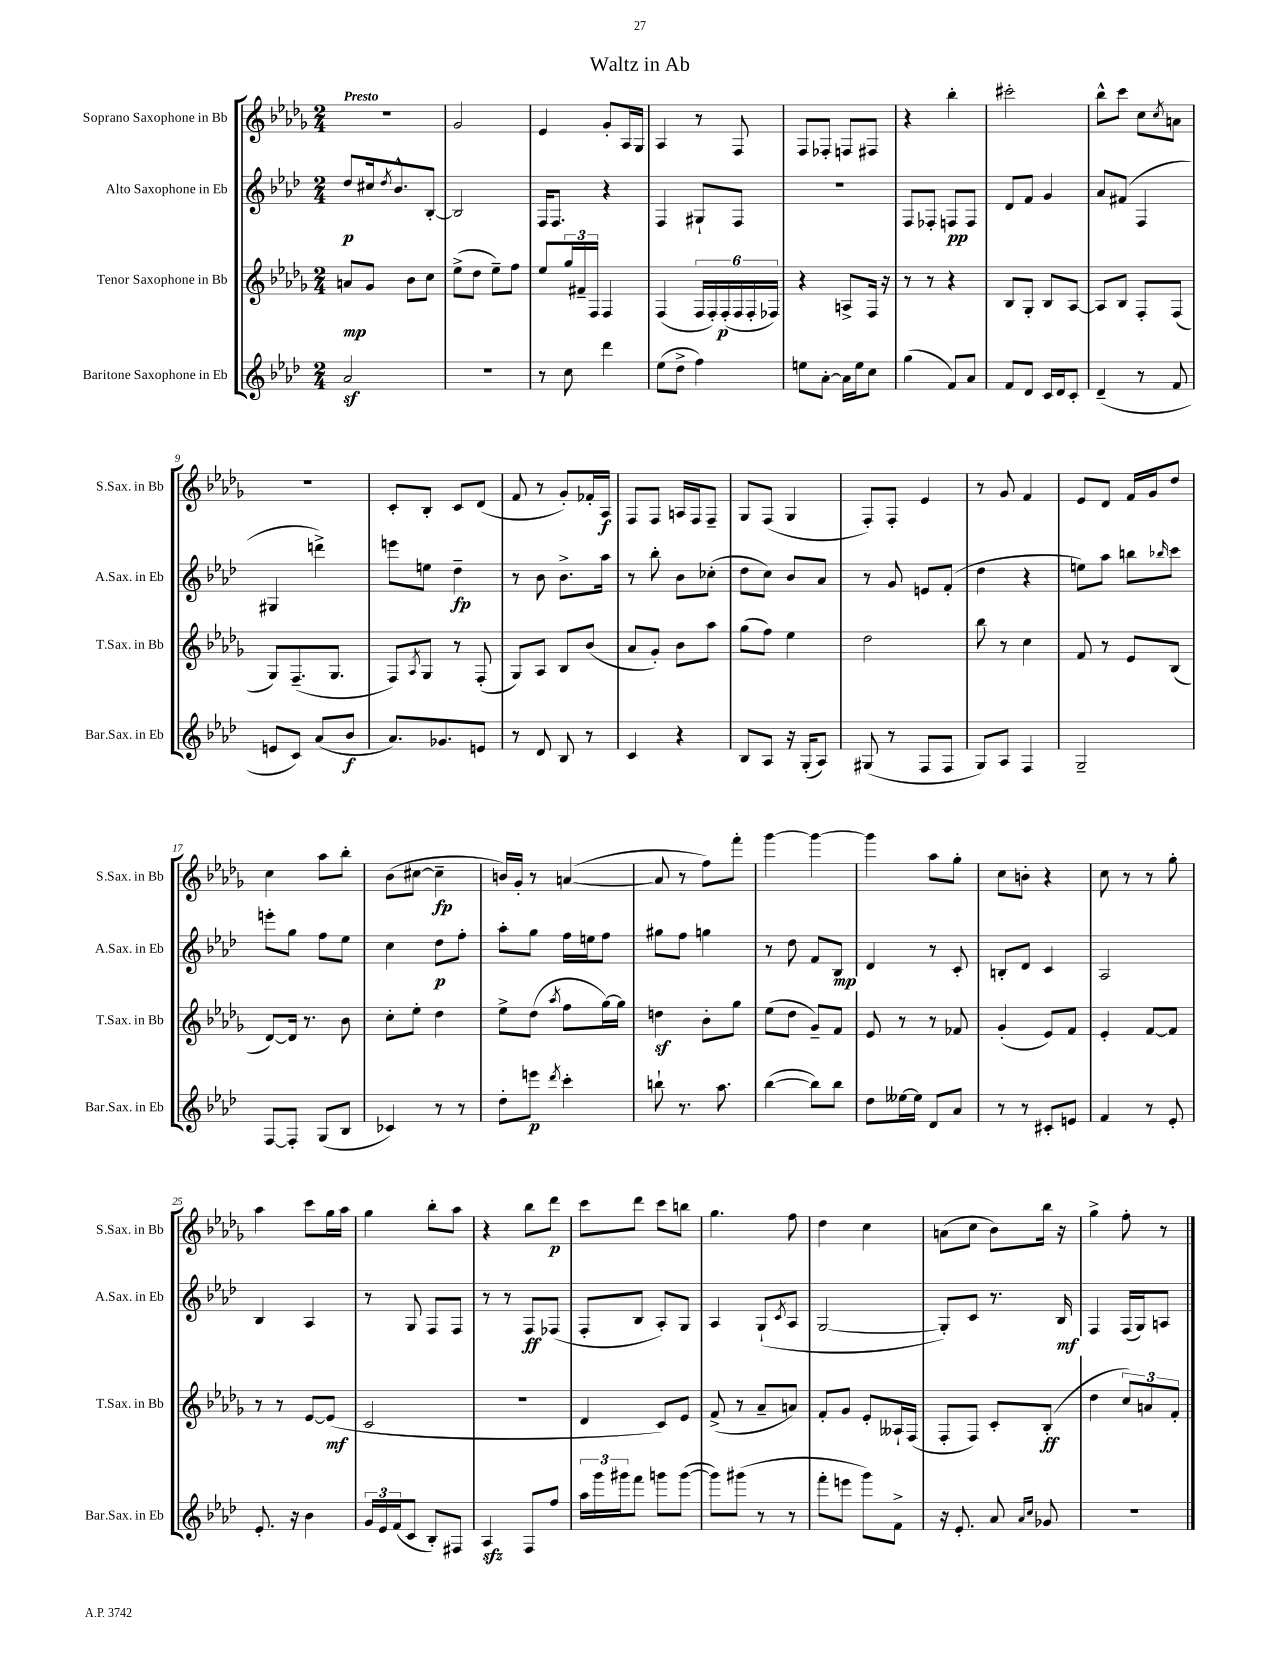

**kern	**dynam	**kern	**dynam	**kern	**dynam	**kern	**dynam
*part4	*part4	*part3	*part3	*part2	*part2	*part1	*part1
*staff4	*staff4	*staff3	*staff3	*staff2	*staff2	*staff1	*staff1
*I"Baritone Saxophone in Eb	*	*I"Tenor Saxophone in Bb	*	*I"Alto Saxophone in Eb	*	*I"Soprano Saxophone in Bb	*
*I'Bar.Sax. in Eb	*	*I'T.Sax. in Bb	*	*I'A.Sax. in Eb	*	*I'S.Sax. in Bb	*
*clefG2	*	*clefG2	*	*clefG2	*	*clefG2	*
*k[b-e-a-d-]	*	*k[b-e-a-d-g-]	*	*k[b-e-a-d-]	*	*k[b-e-a-d-g-]	*
*M2/4	*	*M2/4	*	*M2/4	*	*M2/4	*
=1	=1	=1	=1	=1	=1	=1	=1
!	!	!	!	!	!	!LO:TX:a:B:t=Presto	!
2a-z/	.	8an/L	mp	8dd-/L	p	2r	.
.	.	8g-/J	.	16cc#X/k	.	.	.
.	.	.	.	8qdd-/	.	.	.
.	.	.	.	8.b-^^/	.	.	.
.	.	8b-\L	.	.	.	.	.
.	.	8cc\J	.	[8B-'/J	.	.	.
=2	=2	=2	=2	=2	=2	=2	=2
2r	.	(8ee-^\L	.	2B-/]	.	2g-/	.
.	.	8dd-\J	.	.	.	.	.
.	.	8ee-~\L)	.	.	.	.	.
.	.	8ff\J	.	.	.	.	.
=3	=3	=3	=3	=3	=3	=3	=3
8r	.	8ee-/L	.	16F/KL	.	4e-/	.
.	.	.	.	8.F/J	.	.	.
8cc\	.	24gg-/L	.	.	.	.	.
.	.	24f#X~/	.	.	.	.	.
.	.	24F/JJ	.	.	.	.	.
4ddd-\	.	4F/	.	4r	.	8g-'/L	.
.	.	.	.	.	.	16A-/L	.
.	.	.	.	.	.	16G-/JJ	.
=4	=4	=4	=4	=4	=4	=4	=4
(8ee-\L	.	(4F/	.	4F/	.	4A-/	.
8dd-^\J	.	.	.	.	.	.	.
4ff\)	.	24F/LL	.	8G#X`/L	.	8r	.
.	.	24F'/)	.	.	.	.	.
.	.	(24F'/	p	.	.	.	.
.	.	24F/	.	8F/J	.	8F/	.
.	.	24F'/	.	.	.	.	.
.	.	24F-X/JJ)	.	.	.	.	.
=5	=5	=5	=5	=5	=5	=5	=5
8een\L	.	4r	.	2r	.	8F/L	.
[8a-'\J	.	.	.	.	.	8F-X'/J	.
16a-\LL]	.	8An^/L	.	.	.	8Fn/L	.
16ee\J	.	.	.	.	.	.	.
8cc\J	.	16F/Jk	.	.	.	8F#X/J	.
.	.	16r	.	.	.	.	.
=6	=6	=6	=6	=6	=6	=6	=6
(4gg\	.	8r	.	8F/L	.	4r	.
.	.	8r	.	8F-X'/J	.	.	.
8f/L)	.	4r	.	8Fn/L	pp	4bb-'\	.
8a-/J	.	.	.	8F/J	.	.	.
=7	=7	=7	=7	=7	=7	=7	=7
8f/L	.	8B-/L	.	8d-/L	.	2ccc#X'\	.
8d-/J	.	8G-'/J	.	8f/J	.	.	.
16c/LL	.	8B-/L	.	4g/	.	.	.
16d-/J	.	.	.	.	.	.	.
8c'/J	.	[8A-/J	.	.	.	.	.
=8	=8	=8	=8	=8	=8	=8	=8
(4d-~/	.	8A-/L]	.	8a-/L	.	8bb-^^\L	.
.	.	8B-/J	.	(8f#X/J	.	8ccc\J	.
8r	.	8F'/L	.	4F/	.	8cc\L	.
.	.	.	.	.	.	8qcc/	.
8f/	.	(8F/J	.	.	.	8an\J	.
!!LO:LB:g=z
=9	=9	=9	=9	=9	=9	=9	=9
8en/L	.	8G-/L)	.	4G#X/	.	2r	.
8c/J)	.	(8.F~/	.	.	.	.	.
(8a-/L	.	.	.	4dddn^\)	.	.	.
.	.	8.G-/J	.	.	.	.	.
8b-/J	f	.	.	.	.	.	.
=10	=10	=10	=10	=10	=10	=10	=10
8.a-/L)	.	8F/L)	.	8eeen\L	.	8c'/L	.
.	.	8qA-/	.	.	.	.	.
.	.	8G-/J	.	8een\J	.	8B-'/J	.
8.g-X/	.	.	.	.	.	.	.
.	.	8r	.	4dd-~\	fp	8c/L	.
8en/J	.	(8F'/	.	.	.	(8d-/J	.
=11	=11	=11	=11	=11	=11	=11	=11
8r	.	8G-/L)	.	8r	.	8f/	.
8d-/	.	8A-/J	.	8b-\	.	8r	.
8B-/	.	8B-/L	.	8.b-^\L	.	8g-'/L)	.
8r	.	(8b-/J	.	.	.	16f-X'/L	.
.	.	.	.	16aa-\Jk	.	16A-/JJ	f
=12	=12	=12	=12	=12	=12	=12	=12
4c/	.	8a-/L	.	8r	.	8F/L	.
.	.	8g-'/J)	.	8bb-'\	.	8F/J	.
4r	.	8b-\L	.	8b-\L	.	16An/LL	.
.	.	.	.	.	.	16F/J	.
.	.	8aa-\J	.	(8cc-X'\J	.	8F~/J	.
=13	=13	=13	=13	=13	=13	=13	=13
8B-/L	.	(8gg-\L	.	8dd-\L	.	8G-/L	.
8A-/J	.	8ff\J)	.	8cc\J)	.	(8F/J	.
16r	.	4ee-\	.	8b-/L	.	4G-/	.
(16G'/KL	.	.	.	.	.	.	.
8A-/J)	.	.	.	8a-/J	.	.	.
=14	=14	=14	=14	=14	=14	=14	=14
(8G#X/	.	2dd-\	.	8r	.	8F'/L)	.
8r	.	.	.	8g/	.	8F'/J	.
8F/L	.	.	.	8en/L	.	4e-/	.
8F/J	.	.	.	(8f'/J	.	.	.
=15	=15	=15	=15	=15	=15	=15	=15
8G/L)	.	8bb-\	.	4dd-\	.	8r	.
8A-/J	.	8r	.	.	.	8g-/	.
4F/	.	4cc\	.	4r	.	4f/	.
=16	=16	=16	=16	=16	=16	=16	=16
2G~/	.	8f/	.	8een\L)	.	8e-/L	.
.	.	8r	.	8aa-\J	.	8d-/J	.
.	.	8e-/L	.	8bbn\L	.	16f/LL	.
.	.	.	.	.	.	16g-/J	.
.	.	.	.	16qqbb-X/	.	.	.
.	.	(8B-/J	.	8ccc\J	.	8dd-/J	.
!!LO:LB:g=z
=17	=17	=17	=17	=17	=17	=17	=17
[8F/L	.	[8d-/L)	.	8eeen'\L	.	4cc\	.
8F'/J]	.	16d-/Jk]	.	8gg\J	.	.	.
.	.	8.r	.	.	.	.	.
(8G/L	.	.	.	8ff\L	.	8aa-\L	.
8B-/J	.	8b-\	.	8ee-\J	.	8bb-'\J	.
=18	=18	=18	=18	=18	=18	=18	=18
4c-X/)	.	8cc'\L	.	4cc\	.	(8b-\L	.
.	.	8ee-'\J	.	.	.	[8cc#X\J	.
8r	.	4dd-\	.	8dd-\L	p	4cc#~\]	fp
8r	.	.	.	8ff'\J	.	.	.
=19	=19	=19	=19	=19	=19	=19	=19
8dd-'\L	.	8ee-^\L	.	8aa-'\L	.	16bn/LL)	.
.	.	.	.	.	.	16g-'/JJ	.
8eeen\J	p	(8dd-\J	.	8gg\J	.	8r	.
8qddd-/	.	8qaa-/	.	.	.	.	.
4ccc'\	.	8ff\L	.	16ff\LL	.	([4an/	.
.	.	.	.	16een\J	.	.	.
.	.	[16gg-\L)	.	8ff\J	.	.	.
.	.	16gg-\JJ]	.	.	.	.	.
=20	=20	=20	=20	=20	=20	=20	=20
8bbn`\	.	4ddnz\	.	8gg#X\L	.	8a/]	.
8.r	.	.	.	8ff\J	.	8r	.
.	.	8b-'\L	.	4ggn\	.	8ff\L)	.
8.aa-\	.	.	.	.	.	.	.
.	.	8gg-\J	.	.	.	8fff'\J	.
=21	=21	=21	=21	=21	=21	=21	=21
([4bb-\	.	(8ee-\L	.	8r	.	[4ggg-\	.
.	.	8dd-\J	.	8dd-\	.	.	.
8bb-\L])	.	8g-~/L)	.	8f/L	.	4ggg-\_	.
8bb-\J	.	8f/J	.	8B-/J	mp	.	.
=22	=22	=22	=22	=22	=22	=22	=22
8dd-\L	.	8e-/	.	4d-/	.	4ggg-\]	.
[16ee--X\L	.	8r	.	.	.	.	.
16ee--\JJ]	.	.	.	.	.	.	.
8d-/L	.	8r	.	8r	.	8aa-\L	.
8a-/J	.	8f-X/	.	8c'/	.	8gg-'\J	.
=23	=23	=23	=23	=23	=23	=23	=23
8r	.	(4g-'/	.	8Bn'/L	.	8cc\L	.
8r	.	.	.	8d-/J	.	8bn'\J	.
8c#X'/L	.	8e-/L)	.	4c/	.	4r	.
8en/J	.	8f/J	.	.	.	.	.
=24	=24	=24	=24	=24	=24	=24	=24
4f/	.	4e-'/	.	2A-/	.	8cc\	.
.	.	.	.	.	.	8r	.
8r	.	[8f/L	.	.	.	8r	.
8e-'/	.	8f/J]	.	.	.	8gg-'\	.
!!LO:LB:g=z
=25	=25	=25	=25	=25	=25	=25	=25
8.e-'/	.	8r	.	4B-/	.	4aa-\	.
.	.	8r	.	.	.	.	.
16r	.	.	.	.	.	.	.
4b-\	.	[8e-/L	.	4A-/	.	8ccc\L	.
.	.	(8e-/J]	mf	.	.	16gg-\L	.
.	.	.	.	.	.	16aa-\JJ	.
=26	=26	=26	=26	=26	=26	=26	=26
24g/LL	.	2c/	.	8r	.	4gg-\	.
24e-/	.	.	.	.	.	.	.
(24f/J	.	.	.	.	.	.	.
8c/J	.	.	.	8G/	.	.	.
8B-'/L)	.	.	.	8F/L	.	8bb-'\L	.
8F#X/J	.	.	.	8F/J	.	8aa-\J	.
=27	=27	=27	=27	=27	=27	=27	=27
4A-zz/	.	2r	.	8r	.	4r	.
.	.	.	.	8r	.	.	.
8F/L	.	.	.	8F/L	ff	8bb-\L	.
8ff/J	.	.	.	(8F-X/J	.	8ddd-\J	p
=28	=28	=28	=28	=28	=28	=28	=28
24aa-\LL	.	4d-/	.	8F'/L	.	8ccc\L	.
24ggg\	.	.	.	.	.	.	.
24ggg#X\J	.	.	.	.	.	.	.
8fff\J	.	.	.	8B-/J	.	8ddd-\J	.
8gggn\L	.	8c/L)	.	8A-'/L)	.	8ccc\L	.
([8ggg\J	.	8e-/J	.	8G/J	.	8bbn\J	.
=29	=29	=29	=29	=29	=29	=29	=29
8ggg\L])	.	(8f^/	.	4A-/	.	4.gg-\	.
(8ggg#X\J	.	8r	.	.	.	.	.
8r	.	8a-~/L	.	(8G`/L	.	.	.
.	.	.	.	8qc/	.	.	.
8r	.	8an/J)	.	8A-/J	.	8ff\	.
=30	=30	=30	=30	=30	=30	=30	=30
8fff'\L	.	8f'/L	.	[2G/	.	4dd-\	.
8eeen\J	.	8g-/J	.	.	.	.	.
8ggg\L)	.	8e-'/L	.	.	.	4cc\	.
8f^\J	.	16A--X`/L	.	.	.	.	.
.	.	(16F/JJ	.	.	.	.	.
=31	=31	=31	=31	=31	=31	=31	=31
16r	.	8F'/L	.	8G'/L])	.	(8an\L	.
8.e-'/	.	.	.	.	.	.	.
.	.	8F/J)	.	8c/J	.	8cc\J	.
8a-/	.	8c'/L	.	8.r	.	8b-\L)	.
16qqa-/LL	.	.	.	.	.	.	.
16qqcc/JJ	.	.	.	.	.	.	.
8g-X/	.	(8B-'/J	ff	.	.	16bb-\Jk	.
.	.	.	.	16B-/	mf	16r	.
=32	=32	=32	=32	=32	=32	=32	=32
2r	.	4dd-\	.	4F/	.	4gg-^\	.
.	.	12cc/L)	.	(16F/LL	.	8ff'\	.
.	.	.	.	16G/J)	.	.	.
.	.	12an/	.	.	.	.	.
.	.	.	.	8An/J	.	8r	.
.	.	12f'/J	.	.	.	.	.
==	==	==	==	==	==	==	==
*-	*-	*-	*-	*-	*-	*-	*-
